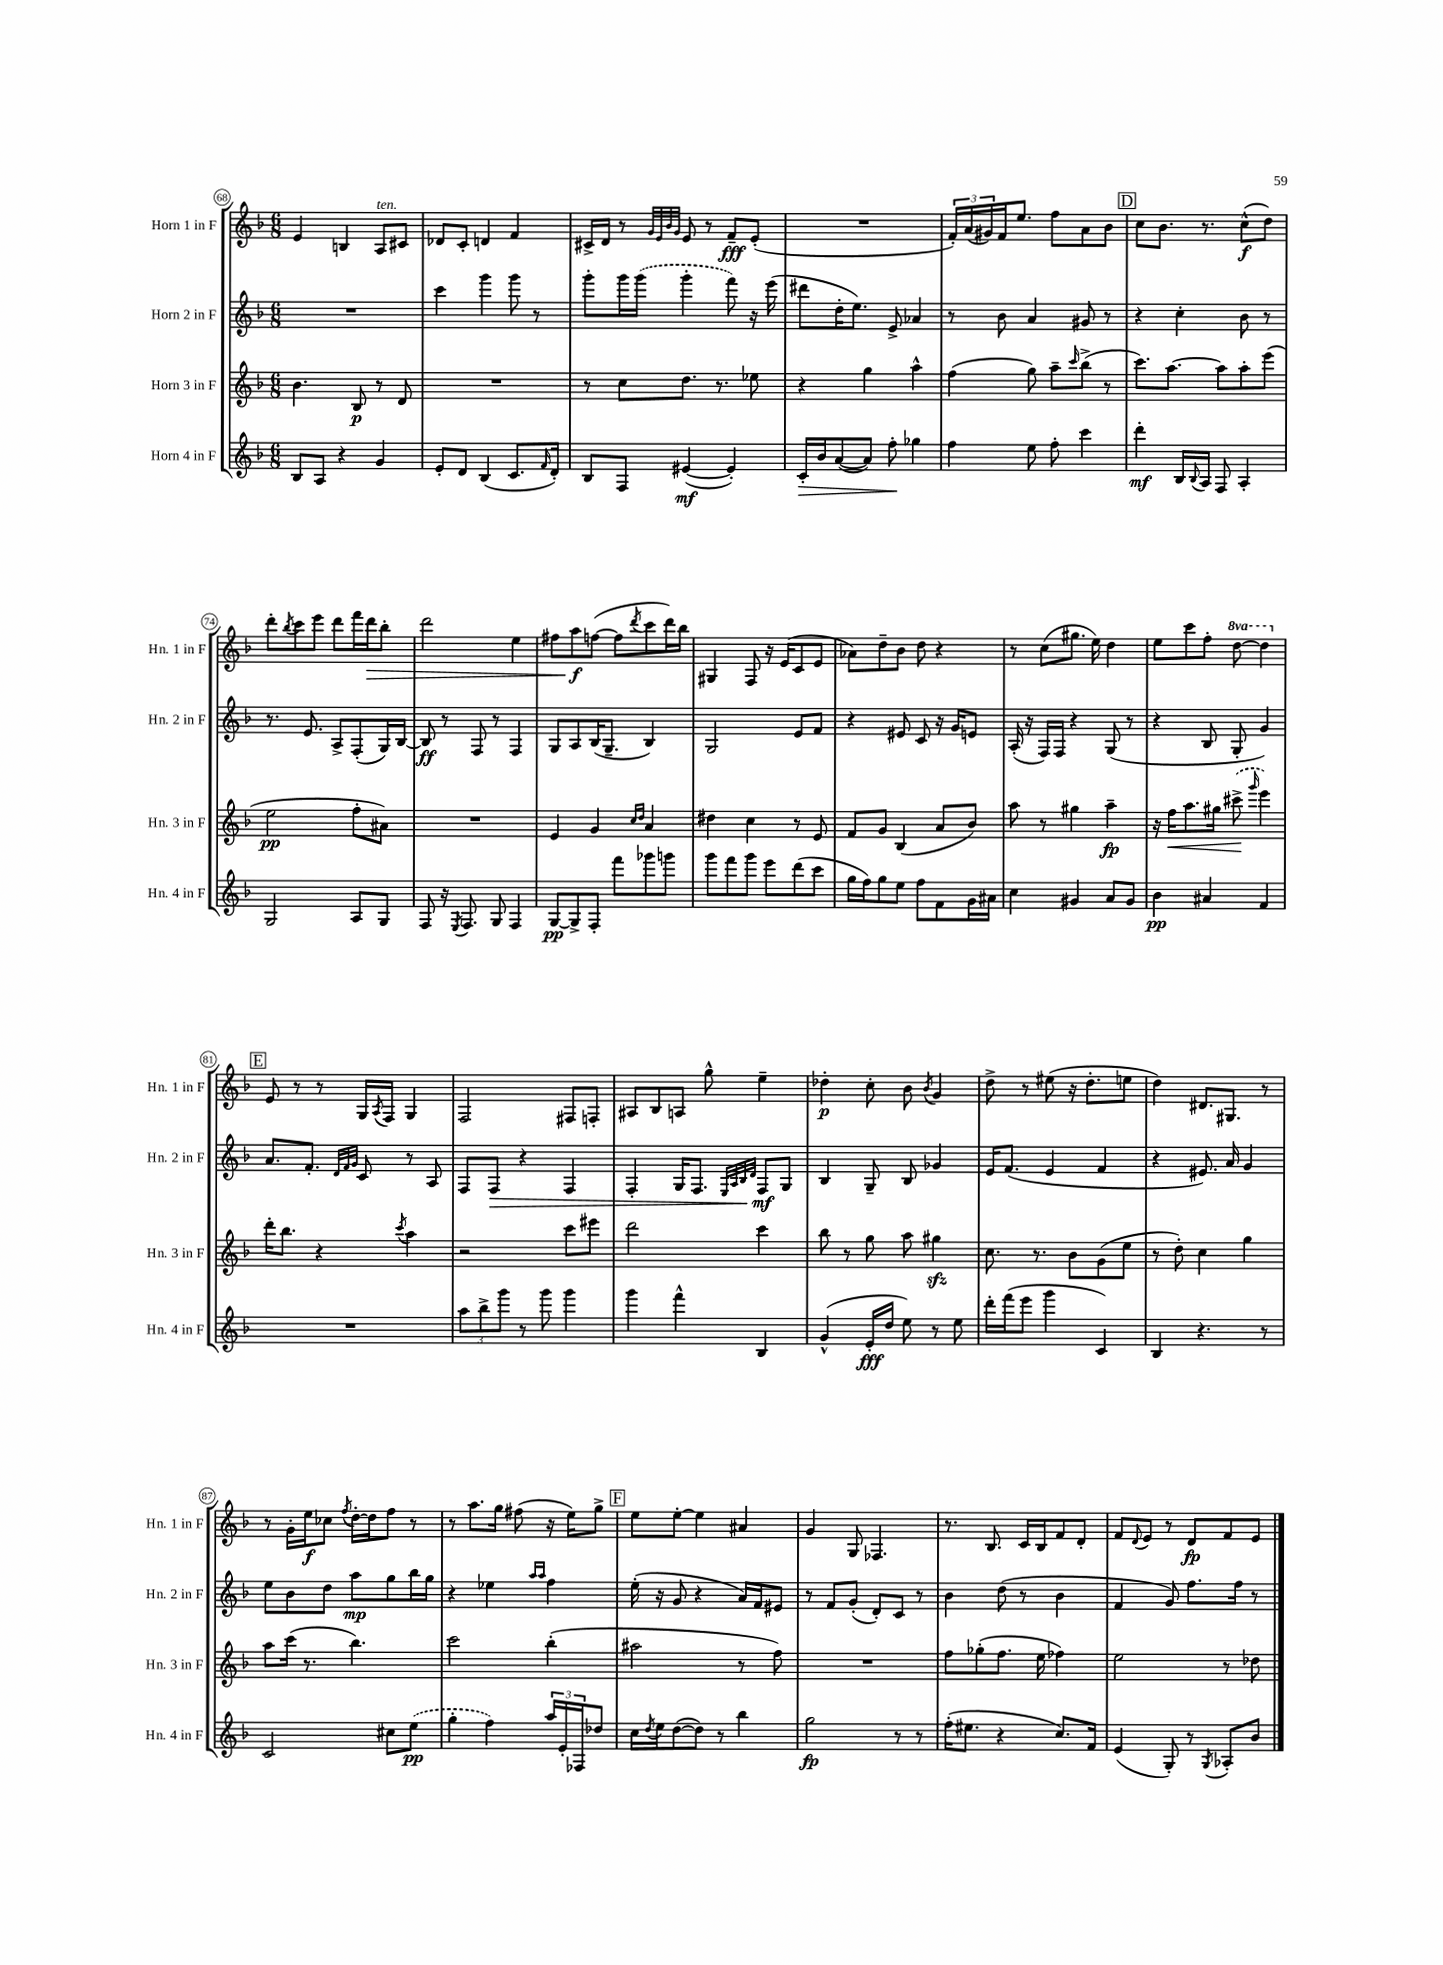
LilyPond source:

<<
\new StaffGroup <<
\new Staff = "s0" \with { instrumentName = "Horn 1 in F" shortInstrumentName = "Hn. 1 in F" } {
    \clef treble \key f \major \numericTimeSignature \time 6/8 \set Staff.ottavationMarkups = #ottavation-simple-ordinals
    e'4 b4 a8^\markup { \italic "ten." } cis'8 |
    des'8 c'8-. d'4 f'4 |
    cis'16-> d'16 r8 \grace { g'32 e'32 bes'32 g'32 } e'8 r8 f'8--\fff e'8-.( |
    R2. |
    \tuplet 3/2 { f'16-.) a'16( gis'16) } f'16 e''8. f''8 a'8 bes'8 |
    \mark \markup { \box "D" } c''8 bes'8. r8. c''8-^\f( d''8) |
    d'''8-. \acciaccatura { bes''8 } c'''8 e'''8 d'''8 f'''16 d'''16\> bes''8-. |
    d'''2 e''4 |
    fis''8 a''8\f\! f''8~( f''8 \acciaccatura { d'''8 } c'''8 d'''16) bes''16 |
    gis4 f8 r16 e'16( c'8 e'8 |
    aes'8) d''8-- bes'8 d''8 r4 |
    r8 c''8( gis''8. e''16) d''4 |
    e''8 c'''8 f''8-. \ottava #1 d'''8~ d'''4 \ottava #0 |
    \mark \markup { \box "E" } e'8 r8 r8 g16 \acciaccatura { a8 } f16 g4 |
    f2 fis8 f8-. |
    ais8 bes8 a8 g''8-^ e''4-- |
    des''4-.\p c''8-. bes'8 \acciaccatura { bes'8 } g'4 |
    d''8-> r8 eis''8( r16 d''8.-. e''8 |
    d''4) dis'8. gis8. r8 |
    r8 g'16-. e''16\f ces''8 \acciaccatura { f''8 } d''16~-. d''16 f''8 r8 |
    r8 a''8. g''16 fis''8( r16 e''16) g''8-> |
    \mark \markup { \box "F" } e''8 e''8~-. e''4 ais'4 |
    g'4 g8 fes4. |
    r8. bes8. c'16 bes16 f'8 d'8-. |
    f'8 \appoggiatura { d'8 } e'8 r8 d'8\fp f'8 e'8 \bar "|." |
}
\new Staff = "s1" \with { instrumentName = "Horn 2 in F" shortInstrumentName = "Hn. 2 in F" } {
    \clef treble \key f \major \numericTimeSignature \time 6/8
    R2. |
    c'''4 g'''4 g'''8 r8 |
    g'''8-. g'''16 \once \slurDashed g'''16( g'''4-. f'''8) r16 e'''16( |
    dis'''8 d''16-. e''8.) e'8-> aes'4 |
    r8 bes'8 a'4 gis'8 r8 |
    \mark \markup { \box "D" } r4 c''4-. bes'8 r8 |
    r8. e'8. a8-> f8-.( g16) bes16~ |
    bes8\ff r8 f8 r8 f4 |
    g8 a8 bes16( g8.-- bes4) |
    g2 e'8 f'8 |
    r4 eis'8 c'8 r16 g'16 e'8 |
    a16-.( r16 f16) f16 r4 g8( r8 |
    r4 bes8 g8-. g'4) |
    \mark \markup { \box "E" } a'8. f'8.-. \grace { d'32 f'32 g'32 } c'8 r8 a8 |
    f8 f8\> r4 f4 |
    f4-. g16 f8. \grace { e32 a32 bes32 d'32 } f8\mf\! g8 |
    bes4 g8-- bes8 ges'4 |
    e'16 f'8.( e'4 f'4 |
    r4 eis'8.) a'16 g'4 |
    e''8 bes'8 d''8 a''8\mp g''8 bes''16 g''16 |
    r4 ees''4 \grace { a''16 a''16 } f''4 |
    \mark \markup { \box "F" } e''16-.( r16 g'8 r4 a'16) f'16 eis'8 |
    r8 f'8 g'8-.( d'8-.) c'8 r8 |
    bes'4 d''8( r8 bes'4 |
    f'4 g'8) f''8. f''16 r8 \bar "|." |
}
\new Staff = "s2" \with { instrumentName = "Horn 3 in F" shortInstrumentName = "Hn. 3 in F" } {
    \clef treble \key f \major \numericTimeSignature \time 6/8
    bes'4. bes8\p r8 d'8 |
    R2. |
    r8 c''8 d''8. r8. ees''8 |
    r4 g''4 a''4-^ |
    f''4( g''8) a''8-- \grace { c'''16 } bes''8->( r8 |
    \mark \markup { \box "D" } c'''8.) a''8.~ a''8 a''8-. e'''8( |
    e''2\pp f''8-. ais'8) |
    R2. |
    e'4 g'4 \grace { c''16 d''16 } a'4 |
    dis''4 c''4 r8 e'8 |
    f'8 g'8 bes4( a'8 bes'8) |
    a''8 r8 gis''4 a''4--\fp |
    r16 f''16\< a''8. gis''16 \once \slurDashed cis'''8->\!( \grace { g'''16 } e'''4) |
    \mark \markup { \box "E" } d'''16-. bes''8. r4 \acciaccatura { c'''8 } a''4 |
    r2 c'''8 eis'''8 |
    d'''2 c'''4 |
    bes''8 r8 g''8 a''8 gis''4\sfz |
    c''8. r8. bes'8 g'8( e''8 |
    r8 d''8-.) c''4 g''4 |
    a''8 c'''16( r8. bes''4.) |
    c'''2 bes''4-.( |
    \mark \markup { \box "F" } ais''2 r8 f''8) |
    R2. |
    f''8 ges''8-.( f''8. e''16 fes''4) |
    e''2 r8 des''8 \bar "|." |
}
\new Staff = "s3" \with { instrumentName = "Horn 4 in F" shortInstrumentName = "Hn. 4 in F" } {
    \clef treble \key f \major \numericTimeSignature \time 6/8
    bes8 a8 r4 g'4 |
    e'8-. d'8 bes4( c'8. \grace { f'16 } d'16-.) |
    bes8 f8 eis'4~\mf( eis'4-.) |
    c'16-.\> bes'16 a'8~( a'8) f''8-.\! ges''4 |
    f''4 e''8 f''8-. c'''4 |
    \mark \markup { \box "D" } d'''4-.\mf bes16 \appoggiatura { bes8 } a16 f8 a4-. |
    g2 a8 g8 |
    f8 r16 \acciaccatura { e8 } f8. g8 f4 |
    g8~\pp g8-> f8-. f'''8 ges'''8 g'''8 |
    g'''8 f'''8 g'''8 e'''8 d'''8( c'''8 |
    g''16 f''16) g''8 e''8 f''8 f'8 g'16 ais'16 |
    c''4 gis'4 a'8 gis'8 |
    bes'4\pp ais'4 f'4 |
    \mark \markup { \box "E" } R2. |
    \tuplet 3/2 { a''8 bes''8-> g'''8 } r8 g'''8 g'''4 |
    g'''4 f'''4-^ bes4 |
    g'4-^( e'16-.\fff d''16 e''8) r8 e''8 |
    d'''16-. f'''16( e'''8 g'''4 c'4) |
    bes4 r4. r8 |
    c'2 cis''8 \once \slurDashed e''8\pp( |
    g''4-. f''4) \tuplet 3/2 { a''16 e'16-. fes16 } des''8 |
    \mark \markup { \box "F" } c''16 \acciaccatura { d''8 } e''16 d''8~( d''8) r8 bes''4 |
    g''2\fp r8 r8 |
    f''16-.( eis''8. r4 c''8.) f'16 |
    e'4( g8-.) r8 \acciaccatura { g8 } aes8-. bes'8 \bar "|." |
}
>>
>>
\layout { \context { \Score currentBarNumber = #68 \override BarNumber.stencil = #(make-stencil-circler 0.1 0.3 ly:text-interface::print) } }
